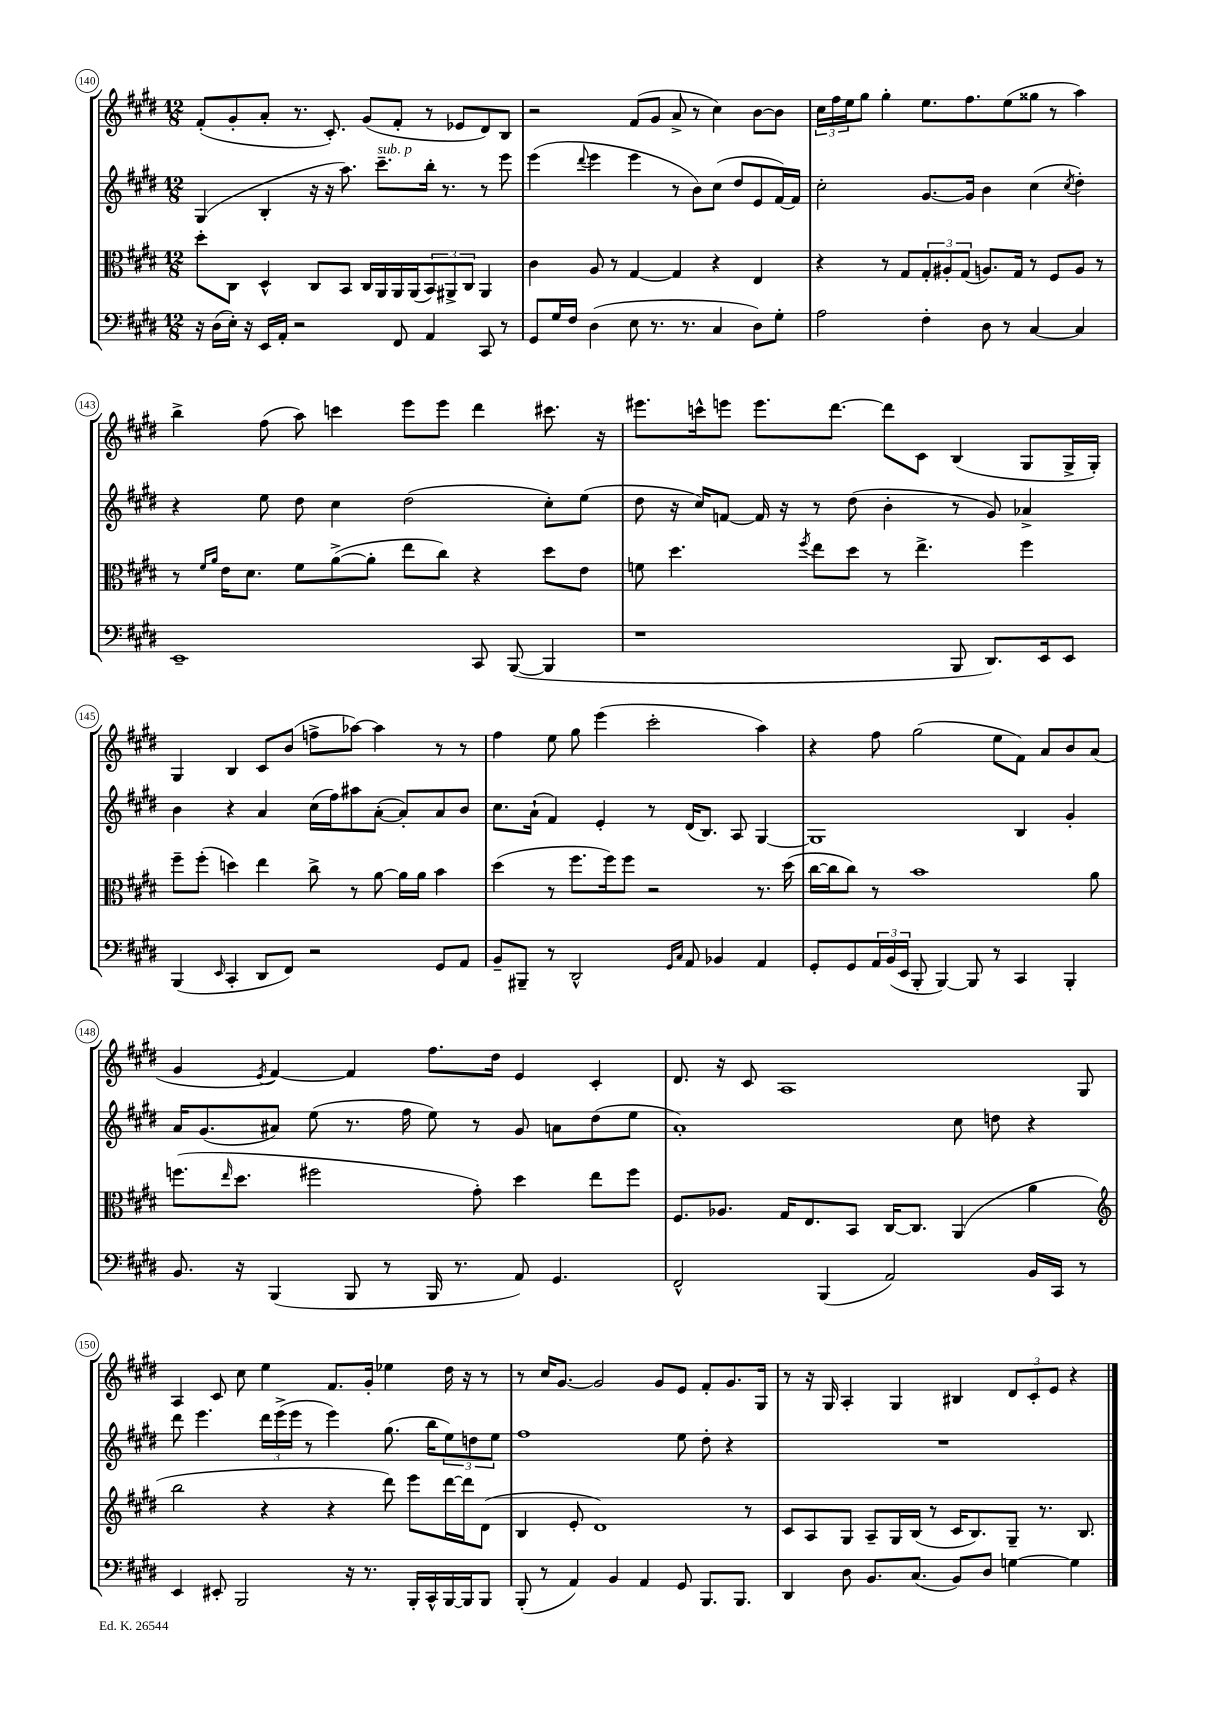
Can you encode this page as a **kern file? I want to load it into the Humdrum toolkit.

**kern	**kern	**kern	**kern
*part4	*part3	*part2	*part1
*staff4	*staff3	*staff2	*staff1
*clefF4	*clefC3	*clefG2	*clefG2
*k[f#c#g#d#]	*k[f#c#g#d#]	*k[f#c#g#d#]	*k[f#c#g#d#]
*M12/8	*M12/8	*M12/8	*M12/8
=140	=140	=140	=140
16r	8dd#'\L	(4G#/	(8f#'/L
(16D#\LL	.	.	.
16E'\JJ)	8C#\J	.	8g#'/
16r	.	.	.
16EE/LL	4D#^^/	4B'/	8a'/J
16AA'/JJ	.	.	.
2r	.	.	8.r
.	8C#/L	16r	.
.	.	16r	8.c#'/)
.	8BB/J	8.aa\)	.
.	16C#/LL	.	(8g#/L
!	!	!LO:TX:a:i:t=sub. p	!
.	16AA/	8.ccc#~\L	.
8FF#/	16AA/	.	8f#'/J
.	(16AA/J	.	.
4AA/	12BB/)	16bb'\Jk	8r
.	.	8.r	.
.	12AA#X^/	.	.
.	.	.	8e-X/L
.	12C#/J	.	.
8CC#/	4AA#/	8r	8d#/)
8r	.	8eee\	8B/J
=141	=141	=141	=141
8GG#/L	4c#\	(4eee\	2r
16G#/L	.	.	.
16F#/JJ	.	.	.
.	.	8qqddd#/	.
(4D#\	8A/	4eee\	.
.	8r	.	.
8E\	[4G#/	4eee\	(8f#/L
8.r	.	.	8g#/J
.	4G#/]	8r	8a^/
8.r	.	.	.
.	.	8b\L)	8r
4C#/	4r	(8cc#\J	4cc#\)
.	.	8dd#/L	.
8D#\L)	4E/	8e/	[8b\L
8G#'\J	.	[16f#/L)	8b\J]
.	.	16f#/JJ]	.
=142	=142	=142	=142
2A\	4r	2cc#'\	24cc#\LL
.	.	.	24ff#\
.	.	.	24ee\J
.	.	.	8gg#\J
.	8r	.	4gg#'\
.	8G#/L	.	.
4F#'\	12G#'/	[8.g#/L	8.ee\L
.	12A#X'/	.	.
.	(12G#/J	.	.
.	.	16g#/Jk]	8.ff#\
8D#\	8.An/L)	4b\	.
8r	.	.	(8ee\
.	16G#/Jk	.	.
[4C#/	8r	(4cc#\	8gg##X\J
.	8F#/L	.	8r
.	.	8qcc#/	.
4C#/]	8A/J	4dd#'\)	4aa\)
.	8r	.	.
!!LO:LB:g=z
=143	=143	=143	=143
1EE~	8r	4r	4bb^\
.	16qqf#/LL	.	.
.	16qqa/JJ	.	.
.	16e\KL	.	.
.	8.d#\J	.	.
.	.	8ee\	(8ff#\
.	8f#\L	8dd#\	8aa\)
.	([8a^\	4cc#\	4cccn\
.	8a'\J]	.	.
.	8ee\L	(2dd#\	8eee\L
.	8cc#\J)	.	8eee\J
8CC#/	4r	.	4ddd#\
([8BBB/	.	.	.
4BBB/]	8dd#\L	8cc#'\L)	8.ccc#X\
.	8e\J	(8ee\J	.
.	.	.	16r
=144	=144	=144	=144
1r	8fn\	8dd#\	8.eee#X\L
.	4.dd#\	16r	.
.	.	16cc#/KL)	16cccn^^\k
.	.	[8fn/J	8eeen\J
.	.	16f/]	8.eee\L
.	.	16r	.
.	8qff#/	.	.
.	8ee\L	8r	.
.	.	.	[8.ddd#\J
.	8dd#\J	(8dd#\	.
.	8r	4b'\	8ddd#\L]
.	4.ee^\	.	8c#\J
8BBB/	.	8r	(4B/
8.DD#/L)	.	8g#/)	.
.	4ff#\	4a-X^/	8G#/L
16EE/k	.	.	.
8EE/J	.	.	16G#^/L
.	.	.	16G#'/JJ)
!!LO:LB:g=z
=145	=145	=145	=145
(4BBB/	8ff#~\L	4b\	4G#/
.	(8ff#'\J	.	.
16qqEE/	.	.	.
4CC#'/	4ddn\)	4r	4B/
8DD#/L	4ee\	4a/	8c#/L
8FF#/J)	.	.	(8b/J
2r	8cc#^\	(16cc#\LL	8ffn^\L
.	.	16ff#\J)	.
.	8r	8aa#X\	[8aa-X\J)
.	[8a\	([8a'\J	4aa-\]
.	16a\LL]	8a'/L])	.
.	16a\JJ	.	.
8GG#/L	4b\	8a/	8r
8AA/J	.	8b/J	8r
=146	=146	=146	=146
8BB~/L	(4dd#\	8.cc#\L	4ff#\
8BBB#X~/J	.	.	.
.	.	(16a`\Jk	.
8r	8r	4f#/)	8ee\
2DD#^^/	8.ff#\L	.	8gg#\
.	.	4e'/	(4eee\
.	16ff#\k)	.	.
.	8ff#\J	.	.
.	2r	8r	2ccc#'\
16qqGG#/LL	.	.	.
16qqC#/JJ	.	.	.
8AA/	.	(16d#/KL	.
.	.	8.B/J)	.
4BB-X/	.	.	.
.	.	8A/	.
4AA/	8.r	[4G#/	4aa\)
.	(16dd#\	.	.
=147	=147	=147	=147
8GG#'/L	[16cc#\LL	1G#]	4r
.	16cc#\J]	.	.
8GG#/	8cc#\J)	.	.
24AA/L	8r	.	8ff#\
(24BB/	.	.	.
24EE/JJ	.	.	.
8BBB'/	1b	.	(2gg#\
[4BBB/)	.	.	.
8BBB/]	.	.	.
8r	.	.	8ee\L
4CC#/	.	4B/	8f#\J)
.	.	.	8a/L
4BBB'/	.	4g#'/	8b/
.	8a\	.	(8a/J
!!LO:LB:g=z
=148	=148	=148	=148
8.BB/	(8.ffn\L	16a/KL	4g#/
.	.	(8.g#/	.
.	16qqee/	.	.
16r	8.dd#\J	.	.
.	.	.	8qe/
(4BBB/	.	8a#X/J)	[4f#/)
.	2ff#X\	(8ee\	.
8BBB/	.	8.r	4f#/]
8r	.	.	.
.	.	16ff#\	.
16BBB/	.	8ee\)	8.ff#\L
8.r	.	.	.
.	8g#'\)	8r	.
.	.	.	16dd#\Jk
8AA/)	4dd#\	8g#/	4e/
4.GG#/	.	8an\L	.
.	8ee\L	(8dd#\	4c#'/
.	8ff#\J	8ee\J	.
=149	=149	=149	=149
2FF#^^/	8.F#/L	1a')	8.d#/
.	8.A-X/J	.	16r
.	.	.	8c#/
.	16G#/KL	.	1A
.	8.E/	.	.
(4BBB/	.	.	.
.	8BB/J	.	.
2AA/)	[16C#/KL	.	.
.	8.C#/J]	.	.
.	(4AA/	8cc#\	.
.	.	8ddn\	.
16BB/LL	4a\	4r	.
16CC#/JJ	.	.	.
8r	.	.	8G#/
!!LO:LB:g=z
=150	=150	=150	=150
*	*clefG2	*	*
4EE/	2bb\	8ddd#\	4A/
.	.	4.eee\	.
8EE#X'/	.	.	8c#/
2BBB/	.	.	8cc#\
.	4r	24ddd#\LL	4ee\
.	.	(24eee^\	.
.	.	24eee\JJ	.
.	.	8r	.
.	4r	4eee\)	8.f#/L
16r	.	.	.
8.r	.	.	16g#'/Jk
.	8ddd#\)	(8.gg#\	4ee-X\
16BBB'/LL	8eee\L	.	.
16CC#^^/	.	16bb\KL	.
[16BBB/	[16ddd#\L	12ee\)	16dd#\
16BBB/J]	16ddd#\J]	.	16r
.	.	12ddn\	.
8BBB/J	(8d#\J	.	8r
.	.	12ee\J	.
=151	=151	=151	=151
(8BBB'/	4B/	1ff#	8r
8r	.	.	16cc#/KL
.	.	.	[8.g#/J
4AA/)	8e'/	.	.
.	1d#)	.	2g#/]
4BB/	.	.	.
4AA/	.	.	.
.	.	.	8g#/L
8GG#/	.	8ee\	8e/J
8.BBB/L	.	8dd#'\	8f#'/L
.	.	4r	8.g#/
8.BBB/J	.	.	.
.	8r	.	.
.	.	.	16G#/Jk
=152	=152	=152	=152
4DD#/	8c#/L	1.r	8r
.	8A/	.	16r
.	.	.	16G#/
8D#\	8G#/J	.	4A'/
8.BB/L	8A~/L	.	.
.	16G#/L	.	4G#/
(8.C#/J	(16B/JJ	.	.
.	8r	.	.
8BB/L)	16c#/KL	.	4B#X/
.	8.B/)	.	.
8D#/J	.	.	.
[4Gn\	8G#~/J	.	12d#/L
.	.	.	12c#'/
.	8.r	.	.
.	.	.	12e/J
4G\]	.	.	4r
.	8.B/	.	.
==	==	==	==
*-	*-	*-	*-
